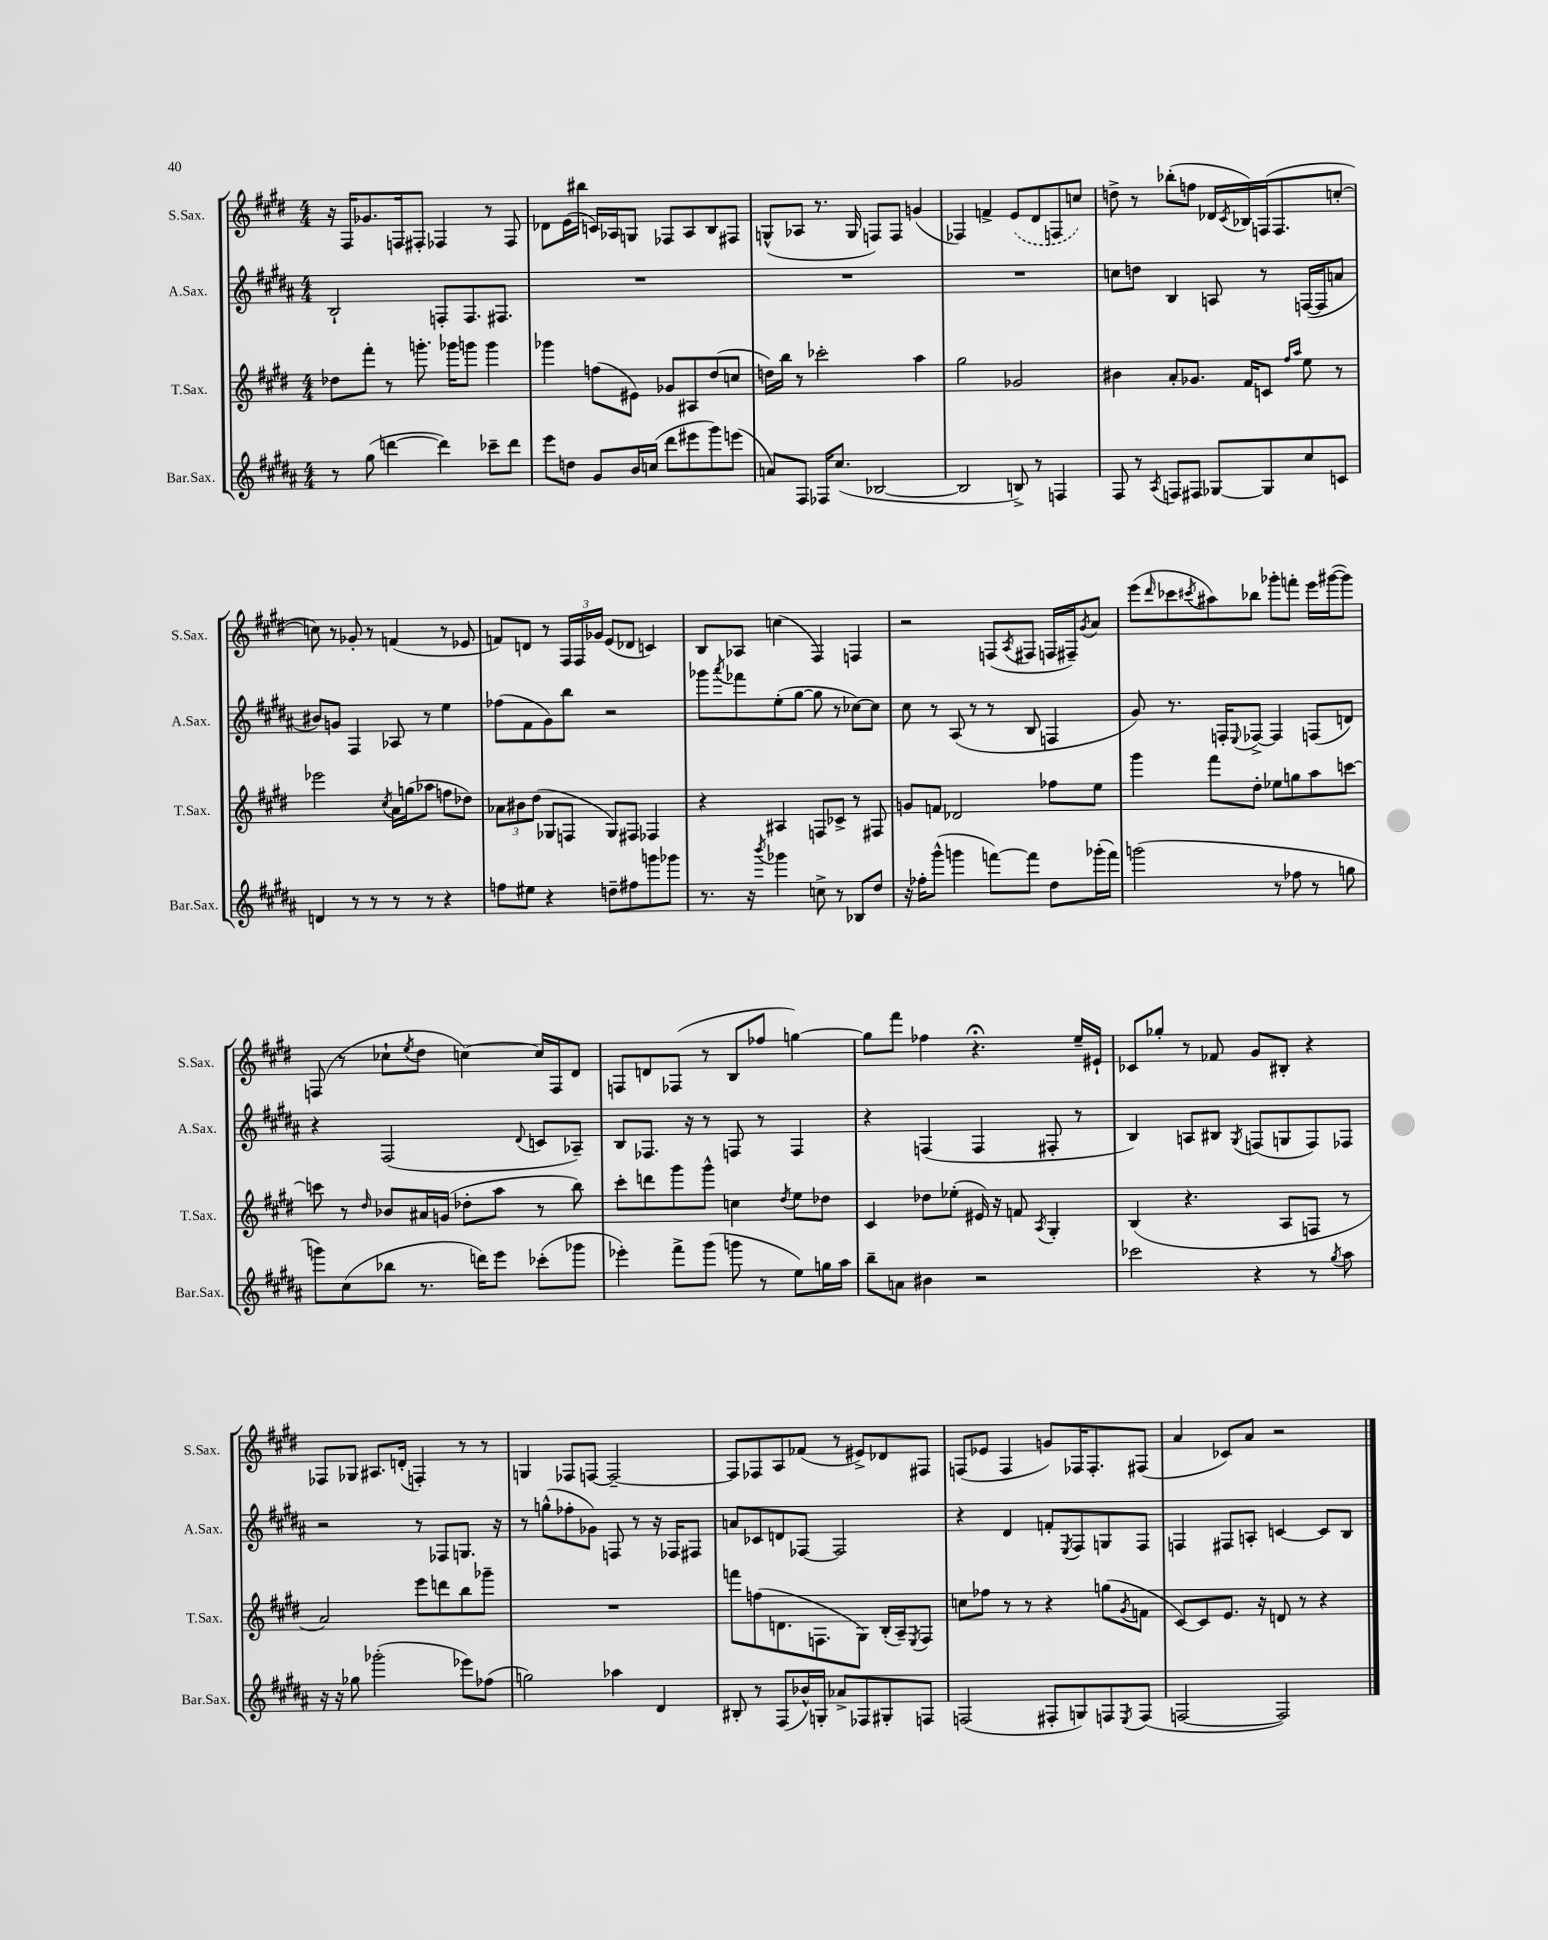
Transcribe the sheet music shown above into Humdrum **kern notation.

**kern	**kern	**kern	**kern
*staff4	*staff3	*staff2	*staff1
*clefG2	*clefG2	*clefG2	*clefG2
*k[f#c#g#d#a#]	*k[f#c#g#d#]	*k[f#c#g#d#a#]	*k[f#c#g#d#]
*M4/4	*M4/4	*M4/4	*M4/4
8r	8dd-	2B`	16r
.	.	.	16F#
(8gg#	8fff#'	.	8.g-
[4ddd	8r	.	.
.	.	.	16F
.	8.ggg'	.	8F#'
4ddd])	.	8F'	4F-
.	16ggg-	.	.
.	8ggg	8.F	.
8ccc-~	4ggg	.	8r
.	.	8.F#	.
8ddd	.	.	8F-
=	=	=	=
8eee	4ggg-	1r	8d-
8dd	.	.	(16e
.	.	.	16bb#
8g#	(8ff	.	16c)
.	.	.	16A-
16b	8e#)	.	8G
(16cc	.	.	.
8ddd#	8g-	.	8F-
8eee#	8A#	.	8A-
8ggg#)	(8dd#	.	8B
(8eee	8cc	.	8F#
=	=	=	=
8a)	16dd)	1r	(8G^^
.	16bb	.	.
8F#	8r	.	8A-
16F-	2ccc-'	.	8.r
(8.cc#	.	.	.
.	.	.	16G
[2B-	.	.	8F)
.	.	.	8F
.	4aa	.	(4g
=	=	=	=
2B-]	2gg#	1r	4F-)
.	.	.	4f^
8B^)	2g-	.	(8e
8r	.	.	8d#
4F	.	.	8F
.	.	.	8cc)
=	=	=	=
8F#	4b#	8cc	8dd^
8r	.	8dd	8r
8qA#	.	.	.
8F	8a'	4B	(8bb-'
8F#	8.g-	.	8ff
[8G-	.	8A	16d-
.	.	.	8qc#
.	16f#	.	16B-)
8G-]	8c	8r	(16F
.	.	.	8.F
.	16qqff#	.	.
.	16qqaa	.	.
8cc#	8ee	([16F	.
.	.	16F]	.
8c	8r	8a	[8cc'
=	=	=	=
4d	2eee-	8b#)	8cc])
.	.	8g	8r
8r	.	4F#	8g-'
8r	.	.	8r
.	8qcc#	.	.
8r	16a	8A-	(4f
.	(16gg	.	.
8r	8aa-	8r	.
4r	8ff	4ee	8r
.	8dd-)	.	8e-
=	=	=	=
8ff	12a-	(8ff-	8f)
.	12b#	.	.
8ee#	.	8f#	8d
.	(12dd#	.	.
4r	8G-	8g#)	8r
.	8F	8bb	24F#
.	.	.	24F#
.	.	.	24g-
8dd~	8G-)	2r	(8e
8ff#	8F#	.	8d-
8ggg	4F-	.	4c)
8ggg-	.	.	.
=	=	=	=
8.r	4r	8ggg-	8B
.	.	8qaaa#	.
.	.	8fff-	8A-
16r	.	.	.
8qbbb	.	.	.
4ggg-	4A#	(8ee'	(4cc
.	.	[8gg#	.
8cc^	8F	8gg#]	4F#)
8r	8c-^	8r	.
8B-	8r	[8cc-)	4F
8dd#	8F#	8cc-]	.
=	=	=	=
16r	8g	8cc#	2r
16ff-'	.	.	.
(8ggg#^^	8f	8r	.
4ggg	2d-	(8A#	.
.	.	8r	.
[8fff)	.	8r	(8F
.	.	.	8qA
8fff]	.	8B	8F#
8dd#	8ff-	4F	16F
.	.	.	16F#~)
.	.	.	8qg#
(16ggg-'	8ee	.	8a
16fff)	.	.	.
=	=	=	=
(2ggg	4ggg#	8g#)	(8eee
.	.	.	16qqddd#
.	.	8.r	8ccc-
.	.	.	8qccc#
.	8fff#	.	8aa#)
.	.	16F'	.
.	.	8qqE	.
.	8dd#'	[8F-^	8bb-
8r	8ee-	4F-]	8ggg-'
8ff-	8gg	.	8fff'
8r	8aa	(8F	16eee
.	.	.	([16ggg#
8gg	[8ccc	8d)	8ggg#])
=	=	=	=
8ggg)	8ccc]	4r	(8F
(8cc#	8r	.	8r
.	16qqdd#	.	.
8bb-	8b-	(2F#	8cc-`
.	.	.	8qee
8.r	16a#	.	8dd#
.	(16g	.	.
.	8dd-'	.	[4cc)
16ddd)	.	.	.
8eee	8aa	.	.
.	.	8qqd#	.
(8ccc-'	8r	8c	16cc]
.	.	.	16F
8ggg-	8bb)	8A-~)	8d#
=	=	=	=
4eee-')	8ccc#'	8B	8F
.	8ddd	8.F-	8d
8fff#^	8ggg#	.	(8F-
.	.	16r	.
(8ggg#	8ggg#^^	8r	8r
8ggg	4cc	8F	8B
8r	.	8r	8ff-
.	8qdd#	.	.
8ee)	8ee	4F	[4gg)
16gg	8dd-	.	.
16aa#	.	.	.
=	=	=	=
8bb~	4c#	4r	8gg]
8a	.	.	8fff#
4b#	8dd-	(4F	4ff-
.	(8ee-'	.	.
2r	16e#)	4F	4.r;
.	16r	.	.
.	8f	.	.
.	8qA	.	.
.	4G#'	8F#'	.
.	.	8r	16ee~
.	.	.	16e#`
=	=	=	=
2ccc-	(4B	4B)	8c-
.	.	.	8gg-'
.	4.r	8A	8r
.	.	8B#	8f-
.	.	8qG#	.
4r	.	(8F	8g#
.	8A	8G	8B#'
8r	8F	8F)	4r
8qgg#	.	.	.
8aa#	8r	8F-	.
=	=	=	=
16r	2a)	2r	8F-
16r	.	.	.
8gg-	.	.	8G-
(2ggg-'	.	.	8.A#
.	.	.	(16d'
.	8eee	8r	4F')
.	8ddd	8F-	.
8eee-)	8bb	8.G	8r
(8ff-	8ggg-~	.	8r
.	.	16r	.
=	=	=	=
2gg)	1r	8r	4G
.	.	(8gg^^	.
.	.	8ff-'	8F-
.	.	8g-)	[8F
4aa-	.	8F	2F~_
.	.	8r	.
4d#	.	16r	.
.	.	16F-	.
.	.	8F#	.
=	=	=	=
8B#'	8fff	8a	8F]
8r	(8ff	8c-	8F-
(8F#	8.d	8d	8A
16b-^^)	.	[8F-	(8f-
16G'	8.F	.	.
8a-^	.	2F-]	8r
8F-	8G#)	.	8e#^)
8G#'	(16B'	.	8d-
.	16A~)	.	.
.	8qE	.	.
8F	8F	.	8F#
=	=	=	=
(2F	8cc	4r	(8F
.	8ff-	.	8e-
.	8r	4d#	4F
.	8r	.	.
8F#'	4r	8f'	8g)
.	.	8qE	.
8G)	.	8F#	16F-
.	.	.	8.F-'
8F	(8gg	8G	.
8qE	8qg#	.	.
(8F	8f	8F#	(8F#
=	=	=	=
[2F	[8c#)	4F	4a
.	8c#]	.	.
.	8.e	8F#	8c-)
.	.	8A'	8a
.	16r	.	.
2F])	8d	[4c	2r
.	8r	.	.
.	4r	8c]	.
.	.	8B	.
==	==	==	==
*-	*-	*-	*-
